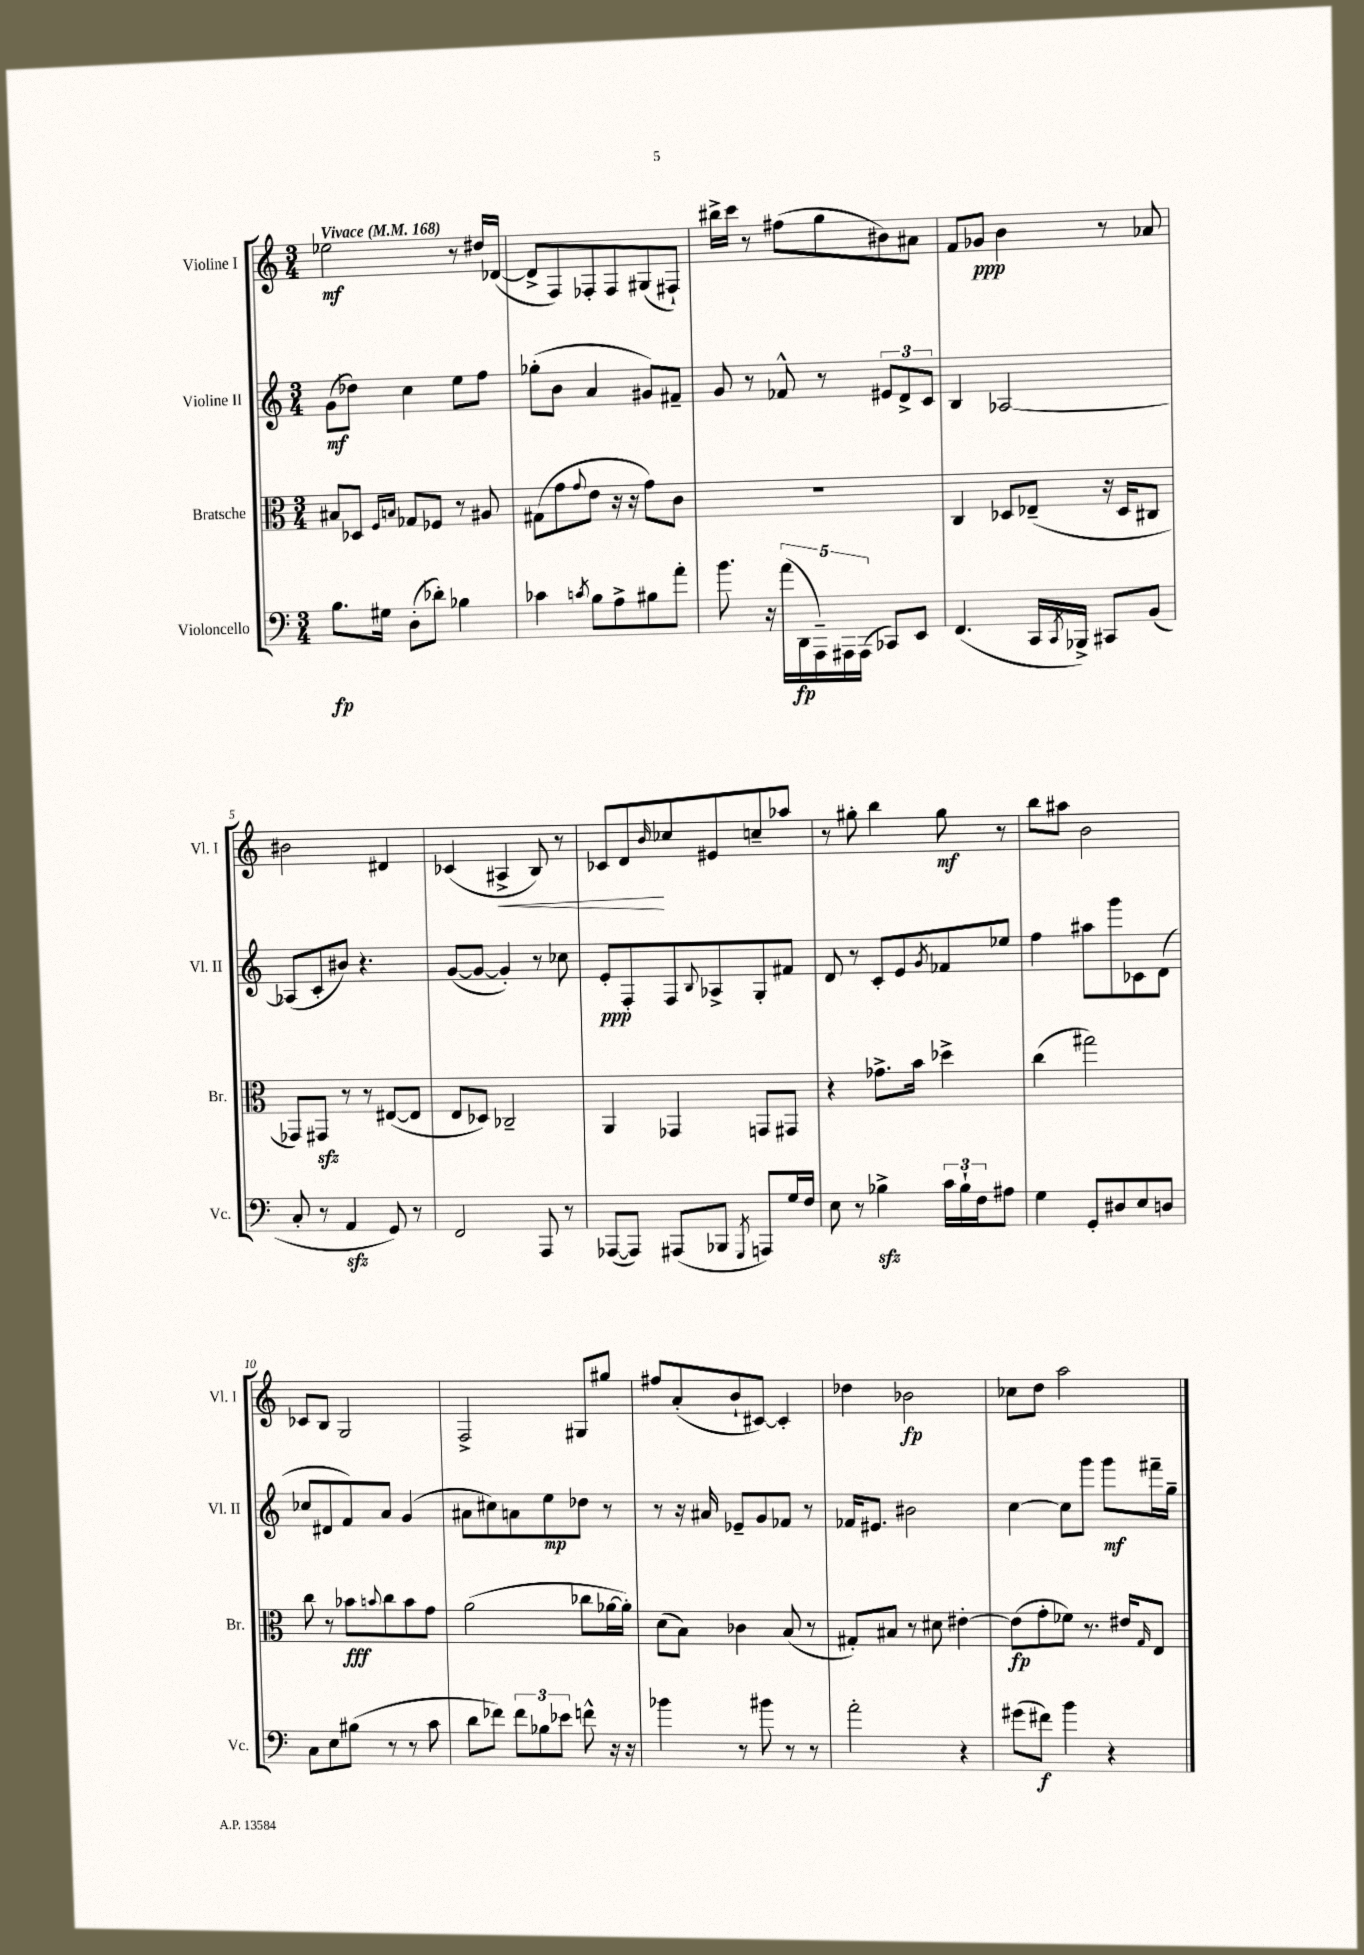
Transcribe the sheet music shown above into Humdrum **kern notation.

**kern	**dynam	**kern	**dynam	**kern	**dynam	**kern	**dynam
*part4	*part4	*part3	*part3	*part2	*part2	*part1	*part1
*staff4	*staff4	*staff3	*staff3	*staff2	*staff2	*staff1	*staff1
*I"Violoncello	*	*I"Bratsche	*	*I"Violine II	*	*I"Violine I	*
*I'Vc.	*	*I'Br.	*	*I'Vl. II	*	*I'Vl. I	*
*clefF4	*	*clefC3	*	*clefG2	*	*clefG2	*
*k[]	*	*k[]	*	*k[]	*	*k[]	*
*M3/4	*	*M3/4	*	*M3/4	*	*M3/4	*
*MM168	*	*MM168	*	*MM168	*	*MM168	*
=1	=1	=1	=1	=1	=1	=1	=1
!	!	!	!	!	!	!LO:TX:a:B:t=Vivace	!
8.B\L	fp	8B#X/L	.	(8g\L	mf	2ee-X\	mf
.	.	8D-X/J	.	8dd-X\J)	.	.	.
16G#X\Jk	.	.	.	.	.	.	.
.	.	16qqF/LL	.	.	.	.	.
.	.	16qqBn/JJ	.	.	.	.	.
(8D'\L	.	8G-X/L	.	4cc\	.	.	.
8d-X'\J)	.	8F-X/J	.	.	.	.	.
4B-X\	.	8r	.	8ee\L	.	8r	.
.	.	8A#X/	.	8ff\J	.	16dd#X/LL	.
.	.	.	.	.	.	([16d-X/JJ	.
=2	=2	=2	=2	=2	=2	=2	=2
4c-X\	.	(8G#X\L	.	(8gg-X'\L	.	8d-^/L]	.
.	.	8g\	.	8b\J	.	8F/)	.
8qcn/	.	8qqg/	.	.	.	.	.
8B\L	.	8e\J	.	4a/	.	8F-X'/	.
8A^\	.	16r	.	.	.	8F-/	.
.	.	16r	.	.	.	.	.
8B#X\	.	8g\L)	.	8g#X/L)	.	(8G#X/	.
8a'\J	.	8c\J	.	8f#X~/J	.	8F#X`/J)	.
=3	=3	=3	=3	=3	=3	=3	=3
8.b\	.	2.r	.	8g/	.	16bb#X^\LL	.
.	.	.	.	.	.	16ccc\JJ	.
.	.	.	.	8r	.	8r	.
16r	.	.	.	.	.	.	.
(20a\LL	.	.	.	8f-X^^/	.	(8ff#X\L	.
20DD\	fp	.	.	.	.	.	.
20AAA~\)	.	.	.	.	.	.	.
.	.	.	.	8r	.	8gg\	.
20AAA#X\	.	.	.	.	.	.	.
(20AAA#\JJ	.	.	.	.	.	.	.
8CC-X/L)	.	.	.	12e#X/L	.	8b#X\)	.
.	.	.	.	12d^/	.	.	.
8EE/J	.	.	.	.	.	8a#X\J	.
.	.	.	.	12c/J	.	.	.
=4	=4	=4	=4	=4	=4	=4	=4
(4.FF/	.	4C/	.	4B/	.	8f/L	.
.	.	.	.	.	.	8g-X/J	ppp
.	.	8D-X/L	.	[2A-X/	.	4b\	.
16CC/LL	.	(8E-X~/J	.	.	.	.	.
8qCC/	.	.	.	.	.	.	.
16BBB-X^/JJ)	.	.	.	.	.	.	.
8CC#X/L	.	16r	.	.	.	8r	.
.	.	16D-/KL	.	.	.	.	.
(8BB/J	.	8C#X/J	.	.	.	8a-X/	.
!!LO:LB:g=z
=5	=5	=5	=5	=5	=5	=5	=5
8C'/	.	8GG-X/L)	.	(8A-X/L]	.	2b#X\	.
8r	.	8GG#Xzz/J	.	8c'/	.	.	.
4AAzz/	.	8r	.	8b#X/J)	.	.	.
.	.	8r	.	4.r	.	.	.
8GG/)	.	([8E#X/L	.	.	.	4d#X/	.
8r	.	8E#/J]	.	.	.	.	.
=6	=6	=6	=6	=6	=6	=6	=6
2FF/	.	8E/L	.	([8g/L	.	(4c-X/	.
.	.	8D-X/J)	.	8g/J_	.	.	.
!	!	!	!	!	!	!	!LO:HP:b
.	.	2C-X~/	.	4g'/])	.	4A#X^/	<
8AAA/	.	.	.	8r	.	8B/)	.
8r	.	.	.	8cc-X\	.	8r	.
=7	=7	=7	=7	=7	=7	=7	=7
([8AAA-X/L	.	4AA/	.	8e'/L	ppp	8c-X/L	.
8AAA-/J])	.	.	.	8F'/	.	8d/	.
.	.	.	.	.	.	16qqb/	.
(8AAA#X/L	.	4GG-X/	.	8F/	.	8cc-X/	[
.	.	.	.	8qqB/	.	.	.
8BBB-X/J	.	.	.	8A-X^/	.	8e#X/	.
8qGGG/	.	.	.	.	.	.	.
8AAAn/L)	.	8GGn/L	.	8G'/	.	8ccn~/	.
16G/L	.	8GG#X/J	.	8f#X/J	.	8aa-X/J	.
16F/JJ	.	.	.	.	.	.	.
=8	=8	=8	=8	=8	=8	=8	=8
8E\	.	4r	.	8d/	.	8r	.
8r	.	.	.	8r	.	8gg#X'\	.
4B-Xzz^\	.	8.g-X^\L	.	8c'/L	.	4bb\	.
.	.	.	.	8e/	.	.	.
.	.	16b\Jk	.	.	.	.	.
.	.	.	.	8qg/	.	.	.
24c\LL	.	4dd-X^\	.	8f-X/	.	8gg#\	mf
24B-`\	.	.	.	.	.	.	.
24F\J	.	.	.	.	.	.	.
8A#X\J	.	.	.	8ee-X/J	.	8r	.
=9	=9	=9	=9	=9	=9	=9	=9
4G\	.	(4cc\	.	4ff\	.	8bb\L	.
.	.	.	.	.	.	8aa#X\J	.
8GG'/L	.	2gg#X\)	.	8aa#X\L	.	2b\	.
8D#X/	.	.	.	8ggg\	.	.	.
8E/	.	.	.	8c-X\	.	.	.
8Dn/J	.	.	.	(8d\J	.	.	.
!!LO:LB:g=z
=10	=10	=10	=10	=10	=10	=10	=10
8C\L	.	8cc\	.	8cc-X/L	.	8c-X/L	.
8E\	.	8r	.	8d#X/	.	8B/J	.
(8B#X\J	.	8b-X\L	fff	8f/)	.	2G/	.
.	.	8qqbn/	.	.	.	.	.
8r	.	8cc\	.	8a/J	.	.	.
8r	.	8b\	.	(4g/	.	.	.
8c\	.	8g\J	.	.	.	.	.
=11	=11	=11	=11	=11	=11	=11	=11
8d\L	.	(2a\	.	8a#X\L	.	2F^/	.
8f-X\J)	.	.	.	8cc#X\)	.	.	.
12f-\L	.	.	.	8an\	.	.	.
12B-X\	.	.	.	.	.	.	.
.	.	.	.	8ee\	mp	.	.
12e-X\J	.	.	.	.	.	.	.
8fn^^\	.	8cc-X\L	.	8dd-X\J	.	8G#X/L	.
16r	.	[16a-X\L	.	8r	.	8gg#X/J	.
16r	.	16a-'\JJ])	.	.	.	.	.
=12	=12	=12	=12	=12	=12	=12	=12
4b-X\	.	(8d\L	.	8r	.	8ff#X/L	.
.	.	8B\J)	.	16r	.	(8a'/	.
.	.	.	.	16a#X/	.	.	.
8r	.	4c-X\	.	8e-X~/L	.	8b`/	.
8b#X\	.	.	.	8g/	.	[8c#X/J)	.
8r	.	(8B/	.	8f-X/J	.	4c#'/]	.
8r	.	8r	.	8r	.	.	.
=13	=13	=13	=13	=13	=13	=13	=13
2a'\	.	8G#X'/L)	.	16f-X/KL	.	4dd-X\	.
.	.	.	.	8.e#X/J	.	.	.
.	.	8B#X/J	.	.	.	.	.
.	.	8r	.	2b#X\	.	2b-X\	fp
.	.	8d#X\	.	.	.	.	.
4r	.	[4e#X'\	.	.	.	.	.
=14	=14	=14	=14	=14	=14	=14	=14
(8g#X\L	.	(8e#\L]	fp	[4cc\	.	8cc-X\L	.
8f#X\J)	f	8g'\	.	.	.	8dd\J	.
4b\	.	8f-X\J)	.	8cc\L]	.	2aa\	.
.	.	8.r	.	8ggg\J	.	.	.
4r	.	.	.	8ggg\L	mf	.	.
.	.	16e#X/KL	.	.	.	.	.
.	.	16qqG/	.	.	.	.	.
.	.	8E/J	.	16fff#X~\L	.	.	.
.	.	.	.	16gg~\JJ	.	.	.
==	==	==	==	==	==	==	==
*-	*-	*-	*-	*-	*-	*-	*-
